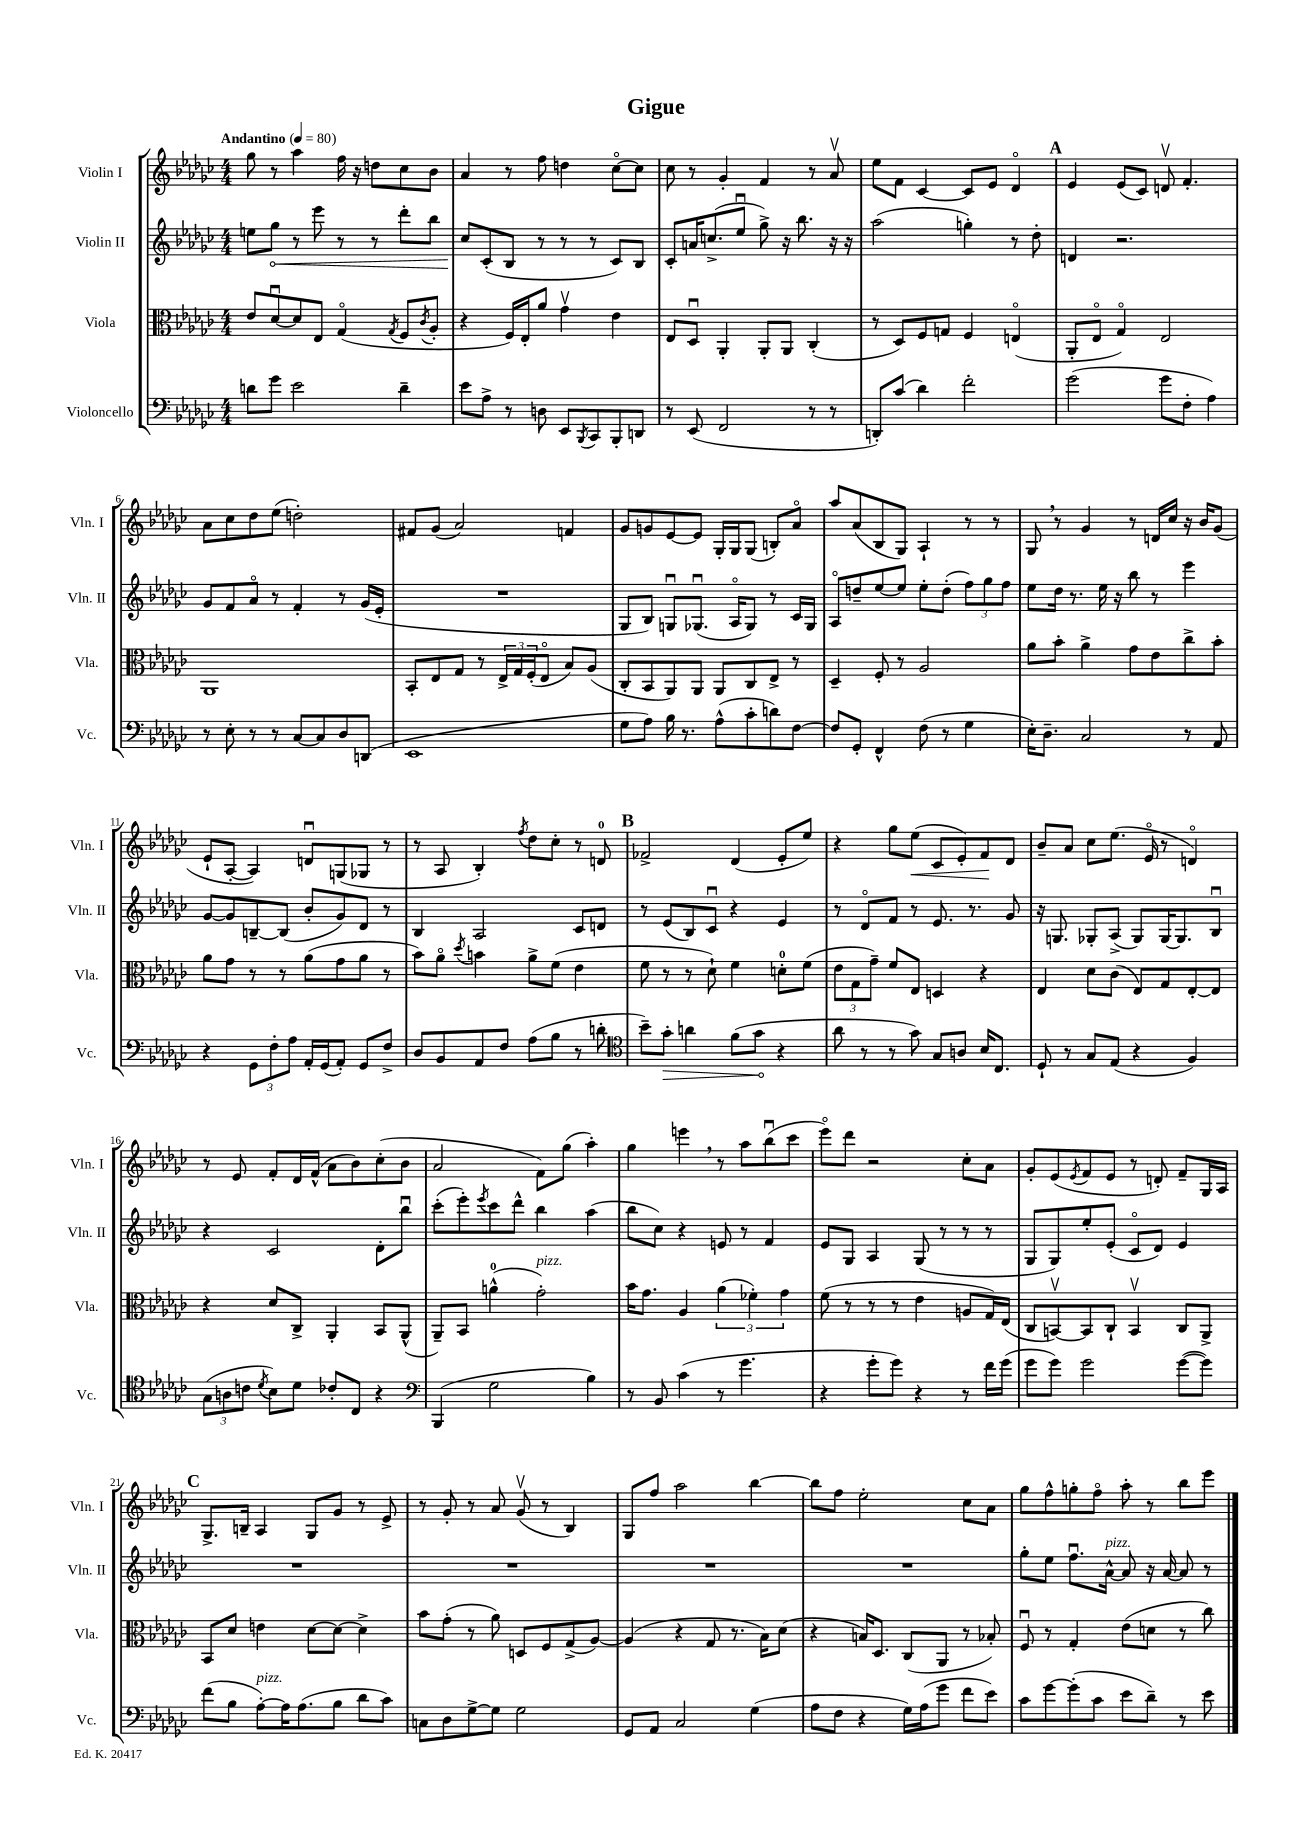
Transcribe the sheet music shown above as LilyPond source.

\header { title = "Gigue" }
<<
\new StaffGroup <<
\new Staff = "s0" \with { instrumentName = "Violin I" shortInstrumentName = "Vln. I" } {
    \clef treble \key ges \major \numericTimeSignature \time 4/4 \tempo "Andantino" 4 = 80
    ges''8 r8 aes''4 f''16 r16 d''8 ces''8 bes'8 |
    aes'4 r8 f''8 d''4 ces''8~\flageolet ces''8 |
    ces''8 r8 ges'4-. f'4 r8 aes'8\upbow |
    ees''8 f'8 ces'4~ ces'8 ees'8 des'4\flageolet |
    \mark \markup { \bold "A" } ees'4 ees'8( ces'8) d'8\upbow f'4.-. |
    aes'8 ces''8 des''8 ees''8( d''2-.) |
    fis'8 ges'8( aes'2) f'4 |
    ges'8 g'8 ees'8~ ees'8 ges16-. ges16 ges8( b8-.) aes'8\flageolet |
    aes''8 aes'8( bes8 ges8) aes4-! r8 r8 |
    ges8 \breathe r8 ges'4 r8 d'16 ces''16 r16 bes'16 ges'8( |
    ees'8-! aes8~-. aes4) d'8\downbow g8( ges8 r8 |
    r8 aes8 bes4-.) \acciaccatura { f''8 } des''8 ces''8-. r8 d'8-0 |
    \mark \markup { \bold "B" } fes'2-> des'4( ees'8-. ees''8) |
    r4 ges''8 ees''8\<( ces'8 ees'8-.) f'8\! des'8 |
    bes'8-- aes'8 ces''8 ees''8.( ees'16\flageolet r8 d'4\flageolet) |
    r8 ees'8 f'8-. des'16 f'16-^( aes'8 bes'8) ces''8-.( bes'8 |
    aes'2 f'8) ges''8( aes''4-.) |
    ges''4 e'''4 \breathe r8 aes''8 bes''8\downbow( ces'''8 |
    ees'''8\flageolet) des'''8 r2 ces''8-. aes'8 |
    ges'8-. ees'8( \acciaccatura { ees'8 } f'8 ees'8 r8 d'8-.) f'8-- ges16 aes16 |
    \mark \markup { \bold "C" } ges8.-> b16-- aes4 ges8 ges'8 r8 ees'8-> |
    r8 ges'8-. r8 aes'8 ges'8\upbow( r8 bes4) |
    ges8 f''8 aes''2 bes''4~ |
    bes''8 f''8 ees''2-. ces''8 aes'8 |
    ges''8 f''8-^ g''8-. f''8\flageolet aes''8-. r8 bes''8 ees'''8 \bar "|." |
}
\new Staff = "s1" \with { instrumentName = "Violin II" shortInstrumentName = "Vln. II" } {
    \clef treble \key ges \major \numericTimeSignature \time 4/4
    e''8 \once \override Hairpin.circled-tip = ##t ges''8\< r8 ees'''8 r8 r8 des'''8-. bes''8 |
    ces''8\! ces'8-.( bes8 r8 r8 r8 ces'8) bes8 |
    ces'8-. a'16 c''8.->( ees''8\downbow ges''8->) r16 bes''8. r16 r16 |
    aes''2( g''4-.) r8 des''8-. |
    \mark \markup { \bold "A" } d'4 r2. |
    ges'8 f'8 aes'8\flageolet r8 f'4-. r8 ges'16( ees'16-. |
    R1 |
    ges8 bes8) g8\downbow ges8.\downbow( aes16\flageolet ges8) r8 ces'16 ges16 |
    aes8\flageolet d''8-- ees''8~ ees''8 ees''8-. d''8-.( \tuplet 3/2 { f''8) ges''8 f''8 } |
    ees''8 des''16 r8. ees''16 r16 bes''8 r8 ees'''4 |
    ges'8~ ges'8 b8~-- b8( bes'8-. ges'8) des'8 r8 |
    bes4 aes2 ces'8 d'8 |
    \mark \markup { \bold "B" } r8 ees'8( bes8) ces'8\downbow r4 ees'4 |
    r8 des'8\flageolet f'8 r8 ees'8. r8. ges'8 |
    r16 g8. ges8-. aes8->( ges8) ges16~ ges8. bes8\downbow |
    r4 ces'2 des'8-. bes''8\downbow |
    ces'''8-.( ees'''8-.) \acciaccatura { ees'''8 } ces'''8 des'''8-^ bes''4 aes''4( |
    bes''8 ces''8) r4 e'8 r8 f'4 |
    ees'8 ges8 aes4 ges8( r8 r8 r8 |
    ges8 ges8) ees''8-. ees'8-.( ces'8\flageolet des'8) ees'4 |
    \mark \markup { \bold "C" } R1 |
    R1 |
    R1 |
    R1 |
    ges''8-. ees''8 f''8.\downbow aes'16~-^^\markup { \italic "pizz." } aes'8 r16 aes'16~ aes'8 r8 \bar "|." |
}
\new Staff = "s2" \with { instrumentName = "Viola" shortInstrumentName = "Vla." } {
    \clef alto \key ges \major \numericTimeSignature \time 4/4
    ees'8 des'8~\downbow des'8 ees8 ges4\flageolet( \acciaccatura { ges8 } f8 \acciaccatura { ces'8 } aes8-. |
    r4 f16) ees16-. aes'8 ges'4\upbow ees'4 |
    ees8 des8\downbow aes,4-. aes,8-. aes,8 ces4-.( |
    r8 des8) f8 g8 f4 e4\flageolet( |
    \mark \markup { \bold "A" } aes,8-. ees8\flageolet ges4\flageolet) ees2 |
    aes,1 |
    bes,8-. ees8 ges8 r8 \tuplet 3/2 { ees16-> ges16 f16-.( } ees8\flageolet bes8) aes8( |
    ces8-. bes,8 aes,8) aes,8 aes,8 ces8 ees8-> r8 |
    des4-- f8-. r8 aes2 |
    aes'8 bes'8-. aes'4-> ges'8 ees'8 ces''8-> bes'8-. |
    aes'8 ges'8 r8 r8 aes'8( ges'8 aes'8 r8 |
    bes'8) aes'8\flageolet \acciaccatura { des''8 } b'4 aes'8-> f'8( ees'4 |
    \mark \markup { \bold "B" } f'8 r8 r8 des'8-!) f'4 d'8-0-. f'8( |
    \tuplet 3/2 { ees'8 ges8 ges'8--) } f'8 ees8 d4 r4 |
    ees4 des'8 ces'8( ees8) ges8 ees8~-. ees8 |
    r4 des'8 ces8-> aes,4-. bes,8 aes,8-^( |
    aes,8--) bes,8 a'4-0-^( ges'2-.^\markup { \italic "pizz." }) |
    bes'16 ges'8. aes4 \tuplet 3/2 { aes'4( fes'4-.) ges'4 } |
    f'8( r8 r8 r8 ees'4 a8 ges16) ees16( |
    ces8 b,8~\upbow) b,8 ces8-! b,4\upbow ces8 aes,8-> |
    \mark \markup { \bold "C" } bes,8 des'8 e'4 des'8~ des'8~ des'4-> |
    bes'8 ges'8-.( r8 aes'8) d8 f8 ges8->( aes8~) |
    aes4( r4 ges8 r8. bes16) des'8( |
    r4 b16) des8. ces8( aes,8 r8 bes8-.) |
    f8\downbow r8 ges4-. ees'8( d'8 r8 ces''8) \bar "|." |
}
\new Staff = "s3" \with { instrumentName = "Violoncello" shortInstrumentName = "Vc." } {
    \clef bass \key ges \major \numericTimeSignature \time 4/4
    d'8 ges'8 ees'2 d'4-- |
    ees'8 aes8-> r8 d8 ees,8 \acciaccatura { bes,,8 } ces,8 bes,,8-. d,8 |
    r8 ees,8( f,2 r8 r8 |
    d,8-.) ces'8( des'4) f'2-. |
    \mark \markup { \bold "A" } ges'2( ges'8 f8-. aes4) |
    r8 ees8-. r8 r8 ces8~ ces8 des8 d,8( |
    ees,1 |
    ges8 aes8) bes16 r8. aes8-^( ces'8-. d'8) f8~ |
    f8 ges,8-. f,4-^ f8( r8 ges4 |
    ees16-.) des8.-- ces2 r8 aes,8 |
    r4 \tuplet 3/2 { ges,8 f8-. aes8 } aes,16-. ges,16( aes,8-.) ges,8 f8-> |
    des8 bes,8 aes,8 f8 aes8( bes8 r8 d'8-. |
    \mark \markup { \bold "B" } \clef tenor bes'8--) \once \override Hairpin.circled-tip = ##t ges'8-.\> a'4 f'8( ges'8\! r4 |
    aes'8 r8 r8 ges'8) ges8 a8 bes16 ces8. |
    des8-! r8 ges8 ees8( r4 f4) |
    \tuplet 3/2 { ges8( a8 c'8 } \acciaccatura { des'8 } bes8) des'8 ces'8-. ces8 r4 |
    \clef bass bes,,4( ges2 bes4) |
    r8 bes,8 ces'4( r8 ges'4. |
    r4 ges'8-. ges'8) r4 r8 f'16 ges'16( |
    ges'8 ges'8) ges'2 ges'8~( ges'8) |
    \mark \markup { \bold "C" } f'8( bes8 aes8~-.^\markup { \italic "pizz." }) aes16 aes8.( bes8 des'8 ces'8) |
    c8 des8 ges8~-> ges8 ges2 |
    ges,8 aes,8 ces2 ges4( |
    aes8 f8 r4 ges16) aes16( ges'8 f'8 ees'8) |
    ces'8 ges'8~ ges'8-.( ces'8 ees'8 des'8--) r8 ees'8 \bar "|." |
}
>>
>>
